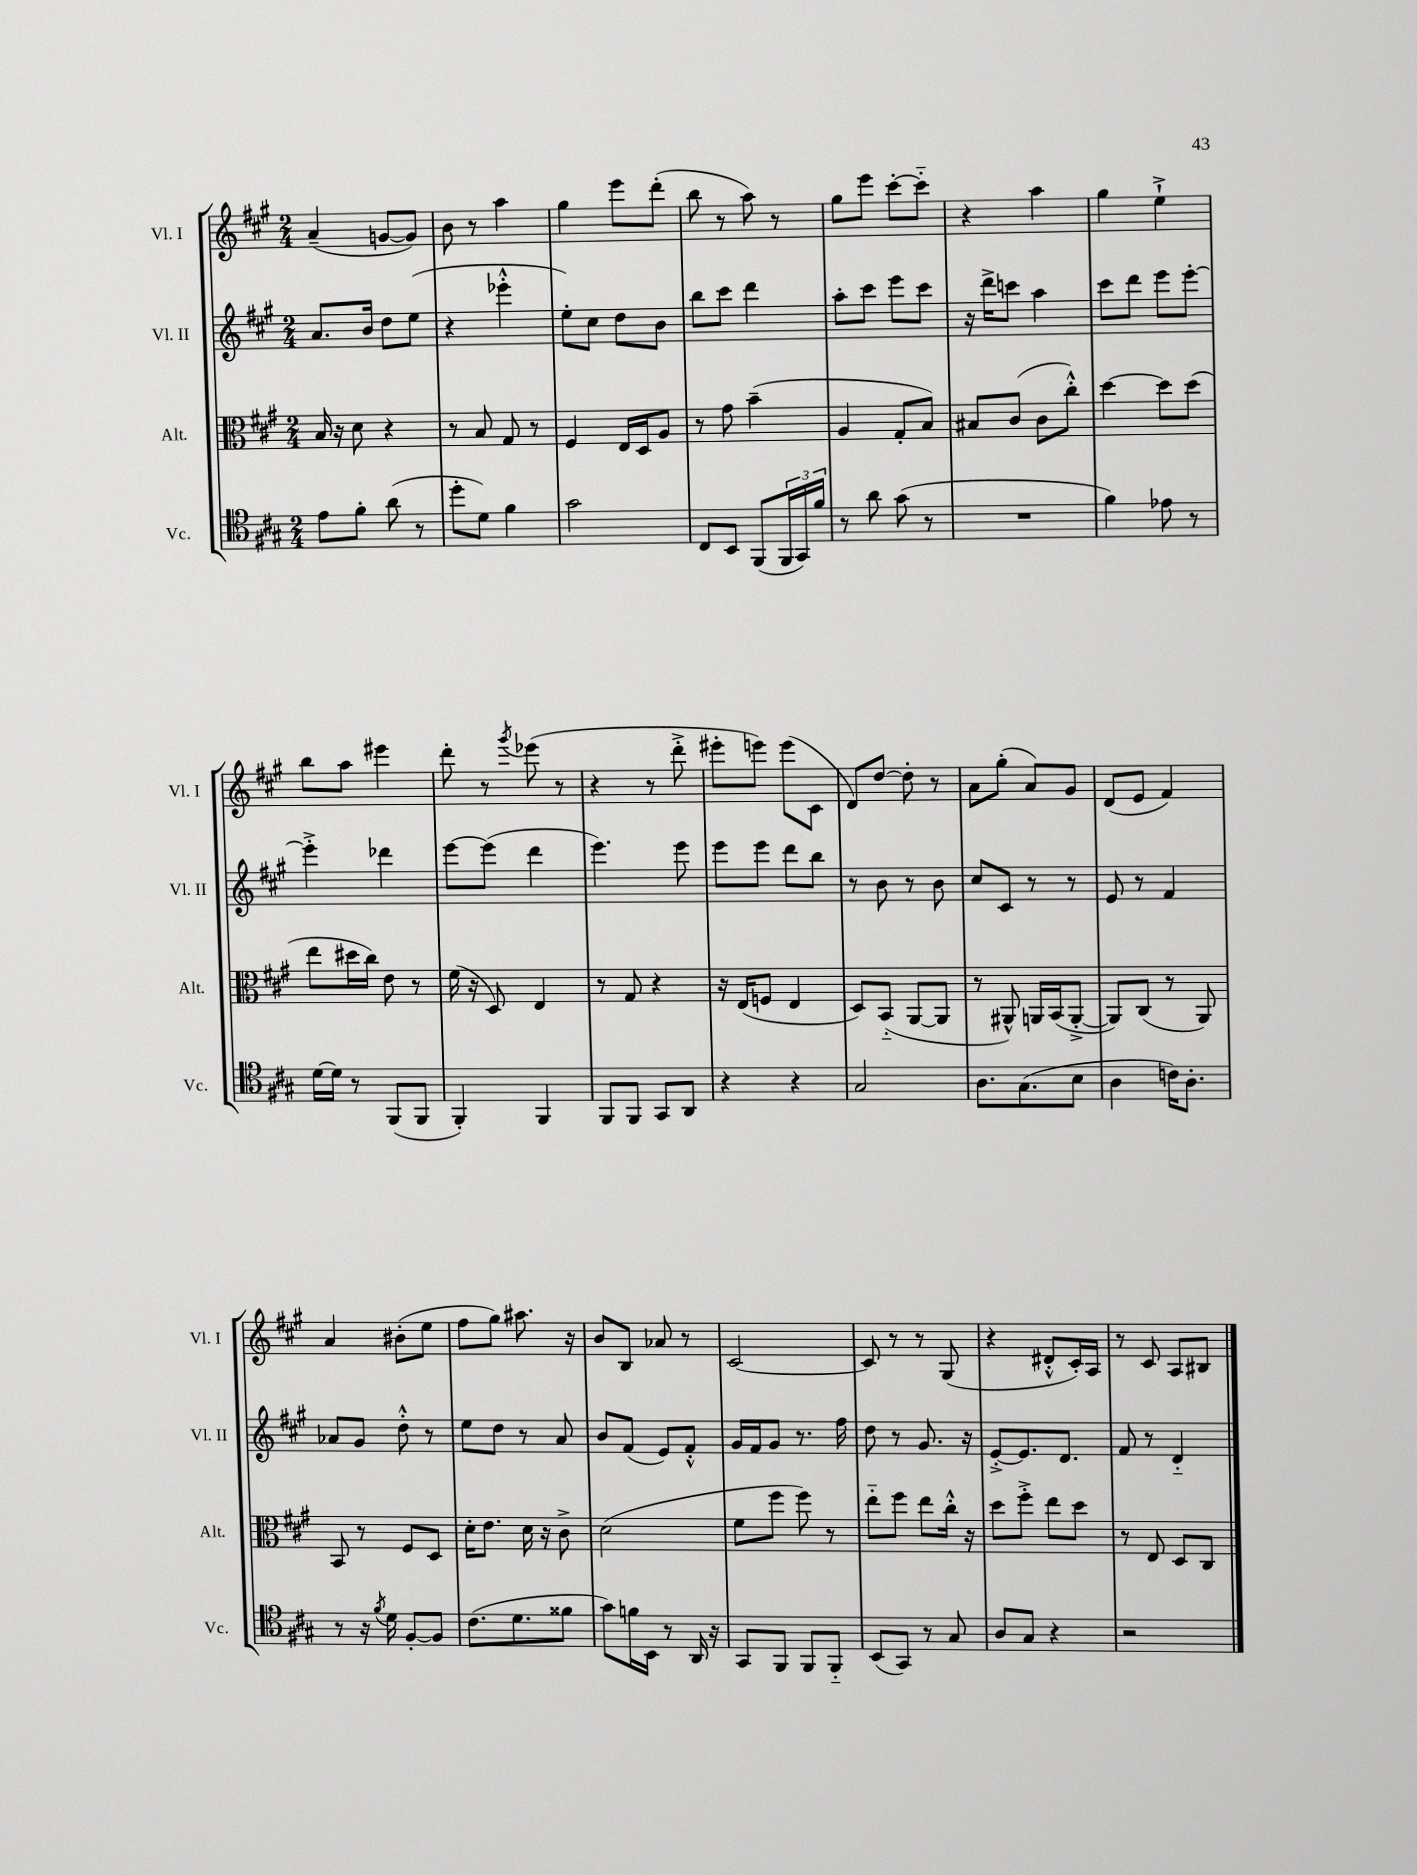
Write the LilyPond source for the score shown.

<<
\new StaffGroup <<
\new Staff = "s0" \with { instrumentName = "Vl. I" shortInstrumentName = "Vl. I" } {
    \clef treble \key a \major \numericTimeSignature \time 2/4
    a'4--( g'8~ g'8) |
    b'8 r8 a''4 |
    gis''4 e'''8 d'''8-.( |
    b''8 r8 a''8) r8 |
    gis''8 e'''8 cis'''8~-. cis'''8-_ |
    r4 a''4 |
    gis''4 e''4-!-> |
    b''8 a''8 eis'''4 |
    d'''8-. r8 \acciaccatura { gis'''8 } ees'''8( r8 |
    r4 r8 d'''8-.-> |
    eis'''8-. e'''8) e'''8( cis'8 |
    d'8) d''8~ d''8-. r8 |
    a'8 gis''8-.( a'8) gis'8 |
    d'8( e'8 fis'4) |
    a'4 bis'8-.( e''8 |
    fis''8 gis''8) ais''8. r16 |
    b'8 b8 aes'8 r8 |
    cis'2~ |
    cis'8 r8 r8 gis8( |
    r4 dis'8-.-^ cis'16-.) a16 |
    r8 cis'8 a8 bis8 \bar "|." |
}
\new Staff = "s1" \with { instrumentName = "Vl. II" shortInstrumentName = "Vl. II" } {
    \clef treble \key a \major \numericTimeSignature \time 2/4
    a'8. b'16 d''8 e''8( |
    r4 ees'''4-.-^ |
    e''8-.) cis''8 d''8 b'8 |
    b''8 cis'''8 d'''4 |
    a''8-. cis'''8 e'''8 cis'''8 |
    r16 d'''16-> c'''8 a''4 |
    cis'''8 d'''8 e'''8 e'''8~-. |
    e'''4-.-> des'''4 |
    e'''8~ e'''8( d'''4 |
    e'''4.) e'''8 |
    e'''8 e'''8 d'''8 b''8 |
    r8 b'8 r8 b'8 |
    cis''8 cis'8 r8 r8 |
    e'8 r8 fis'4 |
    aes'8 gis'8 d''8-.-^ r8 |
    e''8 d''8 r8 a'8 |
    b'8 fis'8( e'8) fis'8-.-^ |
    gis'16 fis'16 gis'8 r8. fis''16 |
    d''8 r8 gis'8. r16 |
    e'8~-.-> e'8. d'8. |
    fis'8 r8 d'4-_ \bar "|." |
}
\new Staff = "s2" \with { instrumentName = "Alt." shortInstrumentName = "Alt." } {
    \clef alto \key a \major \numericTimeSignature \time 2/4
    b16 r16 d'8 r4 |
    r8 b8 gis8 r8 |
    fis4 e16 d16 a8 |
    r8 gis'8 b'4--( |
    a4 gis8-. b8) |
    bis8 cis'8( cis'8 cis''8-.-^) |
    d''4~ d''8 d''8( |
    e''8 dis''16 cis''16) e'8 r8 |
    fis'16( r16 d8) e4 |
    r8 gis8 r4 |
    r16 e16( f8 e4 |
    d8) b,8-_( a,8~ a,8 |
    r8 ais,8-^) a,16 b,16( a,8~-.-> |
    a,8) cis8( r8 a,8) |
    b,8 r8 fis8 d8 |
    d'16-. e'8. d'16 r16 cis'8-> |
    d'2( |
    fis'8 fis''8 fis''8) r8 |
    e''8-_ fis''8 e''8 cis''16-.-^ r16 |
    d''8 fis''8-.-> e''8 d''8 |
    r8 e8 d8 cis8 \bar "|." |
}
\new Staff = "s3" \with { instrumentName = "Vc." shortInstrumentName = "Vc." } {
    \clef tenor \key a \major \numericTimeSignature \time 2/4
    e'8 fis'8-. a'8( r8 |
    d''8-. d'8) fis'4 |
    gis'2 |
    cis8 b,8 fis,8( \tuplet 3/2 { fis,16 gis,16) fis'16 } |
    r8 a'8 gis'8( r8 |
    R2 |
    fis'4) ees'8 r8 |
    d'16~ d'16 r8 fis,8( fis,8 |
    fis,4-.) fis,4 |
    fis,8 fis,8 gis,8 a,8 |
    r4 r4 |
    gis2 |
    a8. gis8.( b8 |
    a4 c'16) a8.-. |
    r8 r16 \acciaccatura { fis'8 } d'16 fis8~-. fis8 |
    cis'8.( d'8. fisis'8 |
    gis'8) f'16 b,16 r8 a,16 r16 |
    gis,8 fis,8 fis,8 fis,8-_ |
    b,8( gis,8) r8 gis8 |
    a8 gis8 r4 |
    r2 \bar "|." |
}
>>
>>
\layout { \context { \Score \remove "Bar_number_engraver" } }
